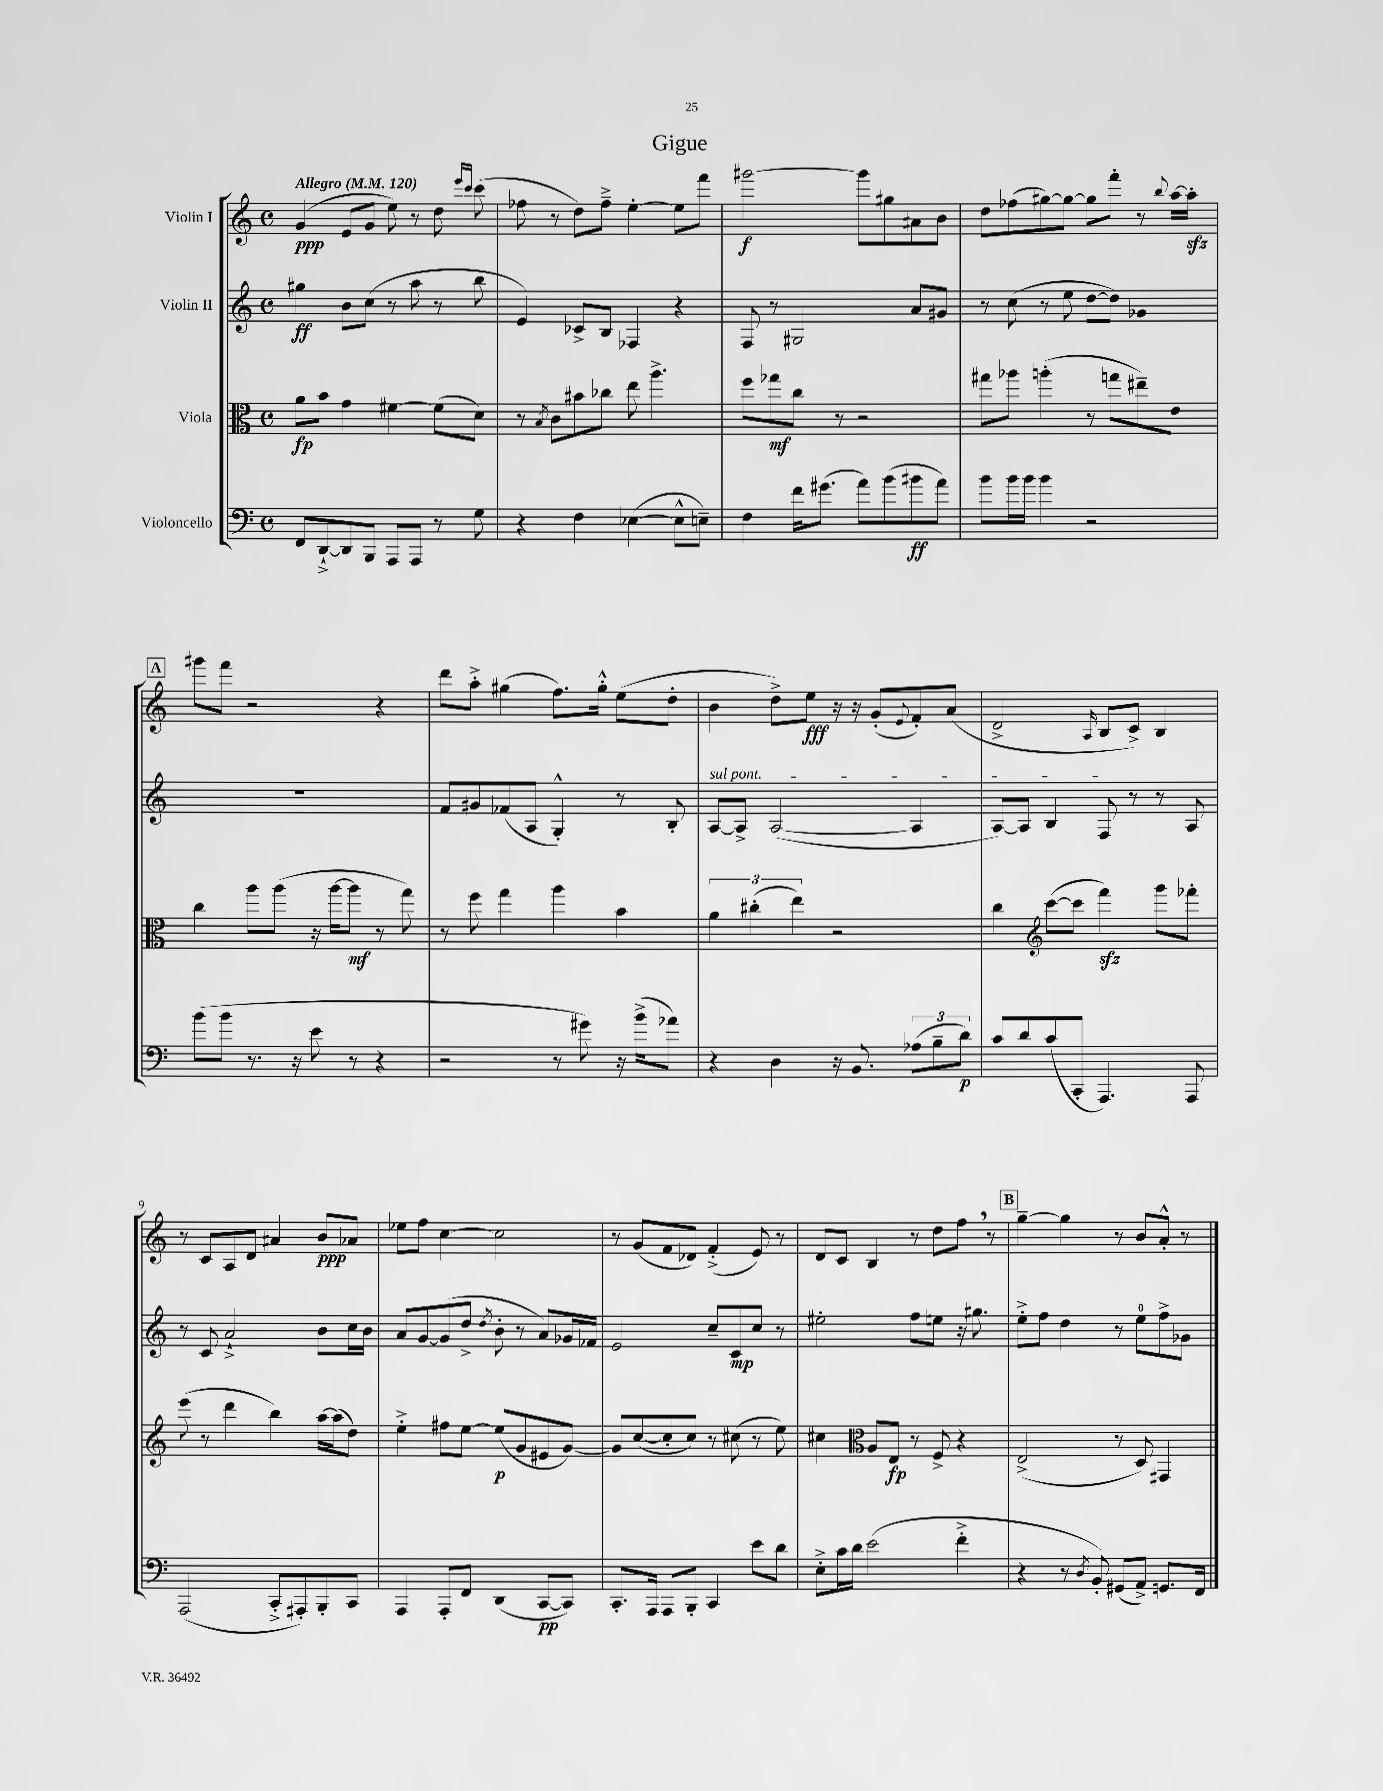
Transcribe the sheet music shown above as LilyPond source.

\header { title = "Gigue" }
<<
\new StaffGroup <<
\new Staff = "s0" \with { instrumentName = "Violin I" } {
    \clef treble \key c \major \defaultTimeSignature \time 4/4 \tempo "Allegro" 4 = 120
    g'4\ppp( e'8 g'8 e''8) r8 d''8 \grace { e'''16 c'''16 } c'''8( |
    fes''8 r8 d''8) fes''8---> e''4~-. e''8 f'''8 |
    gis'''2~\f gis'''8 gis''8 ais'8 b'8 |
    d''8 fes''8( gis''8~) gis''8~ gis''8 f'''8-. r8 \appoggiatura { b''8 } a''16~ a''16-.\sfz |
    \mark \markup { \box "A" } gis'''8 f'''8 r2 r4 |
    d'''8 a''8-.-> gis''4( f''8.) gis''16-.-^ e''8( d''8-. |
    b'4 d''8->) e''8\fff r16 r16 g'8-.( \appoggiatura { e'8 } f'8-.) a'8( |
    d'2-> \grace { a16 } b8 c'8->) b4 |
    r8 c'8 a8 d'8 ais'4 b'8\ppp aes'8 |
    ees''8 f''8 c''4~ c''2 |
    r8 g'8( f'8 des'8) f'4-.->( e'8) r8 |
    d'8 c'8 b4 r8 d''8 f''8 \breathe r8 |
    \mark \markup { \box "B" } g''4~-- g''4 r8 b'8 a'8-.-^ r8 \bar "|." |
}
\new Staff = "s1" \with { instrumentName = "Violin II" } {
    \clef treble \key c \major \defaultTimeSignature \time 4/4
    gis''4\ff b'8 c''8( r8 a''8 r8 b''8 |
    e'4) ces'8-> b8 fes4 r4 |
    f8 r8 gis2 a'8 gis'8 |
    r8 c''8( r8 e''8 d''8~ d''8) ges'4 |
    \mark \markup { \box "A" } R1 |
    f'8 gis'8 fes'8( a8 g4-.-^) r8 b8-. |
    \once \override TextSpanner.bound-details.left.text = \markup { \italic "sul pont." } a8~\startTextSpan a8-> a2~( a4 |
    a8~) a8 b4 f8\stopTextSpan r8 r8 a8 |
    r8 c'8 a'2-!-> b'8 c''16 b'16 |
    a'8 g'8~ g'8( d''8-> \acciaccatura { d''8 } b'8-. r8 a'8) ges'16 fes'16 |
    e'2 c''8-- c'8\mp c''8 r8 |
    eis''2-. f''8 e''8 r16 gis''8. |
    \mark \markup { \box "B" } e''8-.-> f''8 d''4 r8 e''8-0 f''8-> ges'8 \bar "|." |
}
\new Staff = "s2" \with { instrumentName = "Viola" } {
    \clef alto \key c \major \defaultTimeSignature \time 4/4
    a'8\fp b'8 g'4 fis'4~ fis'8( d'8) |
    r8 \acciaccatura { b8 } c'8 bis'8 ces''8 e''8 a''4.-> |
    f''8 ges''8\mf c''8 r8 r2 |
    gis''8 aes''8 a''4-.( r8 g''8 eis''8--) e'8 |
    \mark \markup { \box "A" } c''4 a''8 a''8( r16 a''16~ a''8\mf r8 g''8) |
    r8 f''8 g''4 a''4 b'4 |
    \tuplet 3/2 { a'4 cis''4-.( e''4) } r2 |
    c''4 \clef treble c'''8~( c'''8 f'''4\sfz) g'''8 fes'''8-. |
    e'''8( r8 d'''4 b''4) a''16~ a''16( d''8) |
    e''4-.-> fis''8 e''8~ e''8\p( g'8 eis'8 g'8~) |
    g'8 c''8~( c''8-. c''8) r8 cis''8( r8 e''8) |
    cis''4 \clef alto a8 e8\fp r8 f8-> r4 |
    \mark \markup { \box "B" } e2->( r8 d8) gis,4 \bar "|." |
}
\new Staff = "s3" \with { instrumentName = "Violoncello" } {
    \clef bass \key c \major \defaultTimeSignature \time 4/4
    f,8 d,8~-!-> d,8 b,,8 a,,8 a,,8 r8 g8 |
    r4 f4 ees4~( ees8-^ e8--) |
    f4 f'16 gis'8.( a'8) b'8( bis'8\ff a'8) |
    b'8 b'16 b'16 b'4 r2 |
    \mark \markup { \box "A" } b'8( b'8 r8. r16 e'8 r8 r4 |
    r2 r8 gis'8) r16 b'16->( aes'8) |
    r4 d4 r16 b,8. \tuplet 3/2 { aes8( b8-- d'8\p) } |
    c'8 d'8 c'8( c,8-. a,,4.) a,,8 |
    a,,2( c,8-.-> ais,,8-.) b,,8-. c,8 |
    a,,4 a,,8-. f,8 d,4( c,8~\pp c,8) |
    c,8.-. a,,16 a,,8 b,,8-. c,4 e'8 d'8 |
    e8-.-> c'16 d'16 e'2( f'4-.-> |
    \mark \markup { \box "B" } r4 r8 \acciaccatura { d8 } b,8-.) gis,8( a,8->) g,8. f,16 \bar "|." |
}
>>
>>
